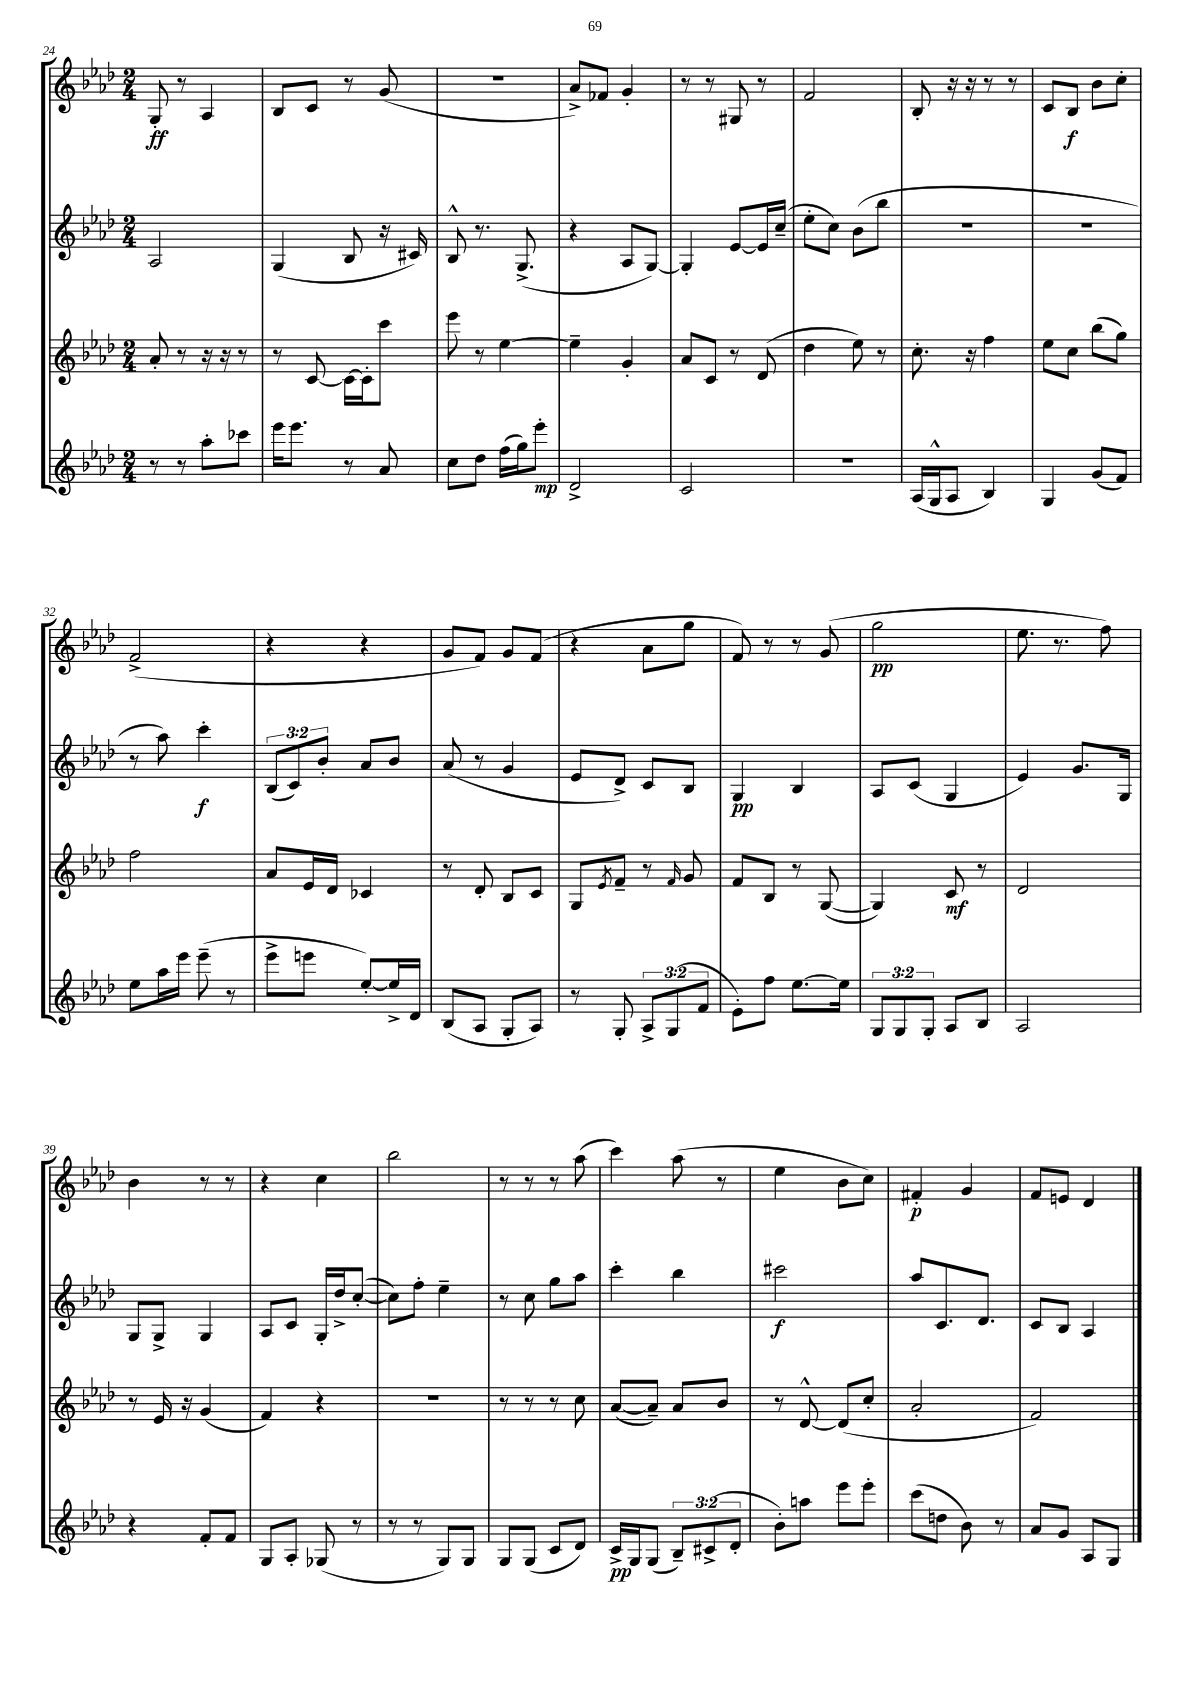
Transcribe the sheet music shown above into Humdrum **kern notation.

**kern	**kern	**kern	**kern
*staff4	*staff3	*staff2	*staff1
*clefG2	*clefG2	*clefG2	*clefG2
*k[b-e-a-d-]	*k[b-e-a-d-]	*k[b-e-a-d-]	*k[b-e-a-d-]
*M2/4	*M2/4	*M2/4	*M2/4
8r	8a-'/	2A-/	8G'/
8r	8r	.	8r
8aa-'\L	16r	.	4A-/
.	16r	.	.
8ccc-\J	8r	.	.
=	=	=	=
16eee-\LK	8r	(4G/	8B-/L
8.eee-\J	.	.	.
.	[8c/	.	8c/J
8r	16c\_LL	8B-/	8r
.	16c'\]J	.	.
8a-/	8ccc\J	16r	(8g/
.	.	16c#/)	.
=	=	=	=
8cc\L	8eee-\	8B-^^/	2r
8dd-\J	8r	8.r	.
(16ff\LL	[4ee-\	.	.
16gg\J)	.	(8.G^/	.
8eee-'\J	.	.	.
=	=	=	=
2d-^/	4ee-~\]	4r	8a-^/L)
.	.	.	8f-/J
.	4g'/	8A-/L	4g'/
.	.	[8G/J)	.
=	=	=	=
2c/	8a-/L	4G'/]	8r
.	8c/J	.	8r
.	8r	[8e-/L	8G#/
.	(8d-/	16e-/]L	8r
.	.	(16cc~/JJ	.
=	=	=	=
2r	4dd-\	8ee-'\L	2f/
.	.	8cc\J)	.
.	8ee-\)	(8b-\L	.
.	8r	8bb-\J	.
=	=	=	=
(16A-/LL	8.cc'\	2r	8B-'/
16G^^/J	.	.	.
8A-/J	.	.	16r
.	16r	.	16r
4B-/)	4ff\	.	8r
.	.	.	8r
=	=	=	=
4G/	8ee-\L	2r	8c/L
.	8cc\J	.	8B-/J
(8g/L	(8bb-\L	.	8b-\L
8f/J)	8gg\J)	.	8cc'\J
=	=	=	=
8ee-\L	2ff\	8r	(2f^/
16aa-\L	.	8aa-\)	.
16eee-\JJ	.	.	.
(8eee-~\	.	4ccc'\	.
8r	.	.	.
=	=	=	=
8eee-^\L	8a-/L	(12B-/L	4r
.	.	12c/)	.
8eee\J	16e-/L	.	.
.	.	12b-'/J	.
.	16d-/JJ	.	.
[8ee-'/L)	4c-/	8a-/L	4r
16ee-^/]L	.	8b-/J	.
16d-/JJ	.	.	.
=	=	=	=
(8B-/L	8r	(8a-/	8g/L
8A-/J	8d-'/	8r	8f/J)
8G'/L	8B-/L	4g/	8g/L
8A-/J)	8c/J	.	(8f/J
=	=	=	=
8r	8G/L	8e-/L	4r
.	8qe-/	.	.
8G'/	8f~/J	8d-^/J)	.
12A-^/L	8r	8c/L	8a-\L
(12G/	.	.	.
.	16qqf/	.	.
.	8g/	8B-/J	8gg\J
12f/J	.	.	.
=	=	=	=
8e-'\L)	8f/L	4G/	8f/)
8ff\J	8B-/J	.	8r
[8.ee-\L	8r	4B-/	8r
.	([8G/	.	(8g/
16ee-\]Jk	.	.	.
=	=	=	=
12G/L	4G/])	8A-/L	2gg\
12G/	.	.	.
.	.	(8c/J	.
12G'/J	.	.	.
8A-/L	8c/	4G/	.
8B-/J	8r	.	.
=	=	=	=
2A-/	2d-/	4e-/)	8.ee-\
.	.	.	8.r
.	.	8.g/L	.
.	.	.	8ff\)
.	.	16G/Jk	.
=	=	=	=
4r	8r	8G/L	4b-\
.	16e-/	8G^/J	.
.	16r	.	.
8f'/L	(4g/	4G/	8r
8f/J	.	.	8r
=	=	=	=
8G/L	4f/)	8A-/L	4r
8A-'/J	.	8c/J	.
(8G-/	4r	16G'/LL	4cc\
.	.	16dd-^/J	.
8r	.	([8cc'/J	.
=	=	=	=
8r	2r	8cc\]L)	2bb-\
8r	.	8ff'\J	.
8G/L)	.	4ee-~\	.
8G/J	.	.	.
=	=	=	=
8G/L	8r	8r	8r
(8G/J	8r	8cc\	8r
8c/L	8r	8gg\L	8r
8d-/J)	8cc\	8aa-\J	(8aa-\
=	=	=	=
16c^/LL	([8a-/L	4ccc'\	4ccc\)
16G/J	.	.	.
(8G/J	8a-~/]J)	.	.
12B-~/L)	8a-/L	4bb-\	(8aa-\
(12c#^/	.	.	.
.	8b-/J	.	8r
12d-'/J	.	.	.
=	=	=	=
8b-'\L)	8r	2ccc#\	4ee-\
8aa\J	[8d-^^/	.	.
8eee-\L	(8d-/]L	.	8b-\L
8eee-'\J	8cc'/J	.	8cc\J)
=	=	=	=
(8ccc\L	2a-'/	8aa-/L	4f#'/
8dd\J	.	8.c/	.
8b-\)	.	.	4g/
.	.	8.d-/J	.
8r	.	.	.
=	=	=	=
8a-/L	2f/)	8c/L	8f/L
8g/J	.	8B-/J	8e/J
8A-/L	.	4A-/	4d-/
8G/J	.	.	.
==	==	==	==
*-	*-	*-	*-
